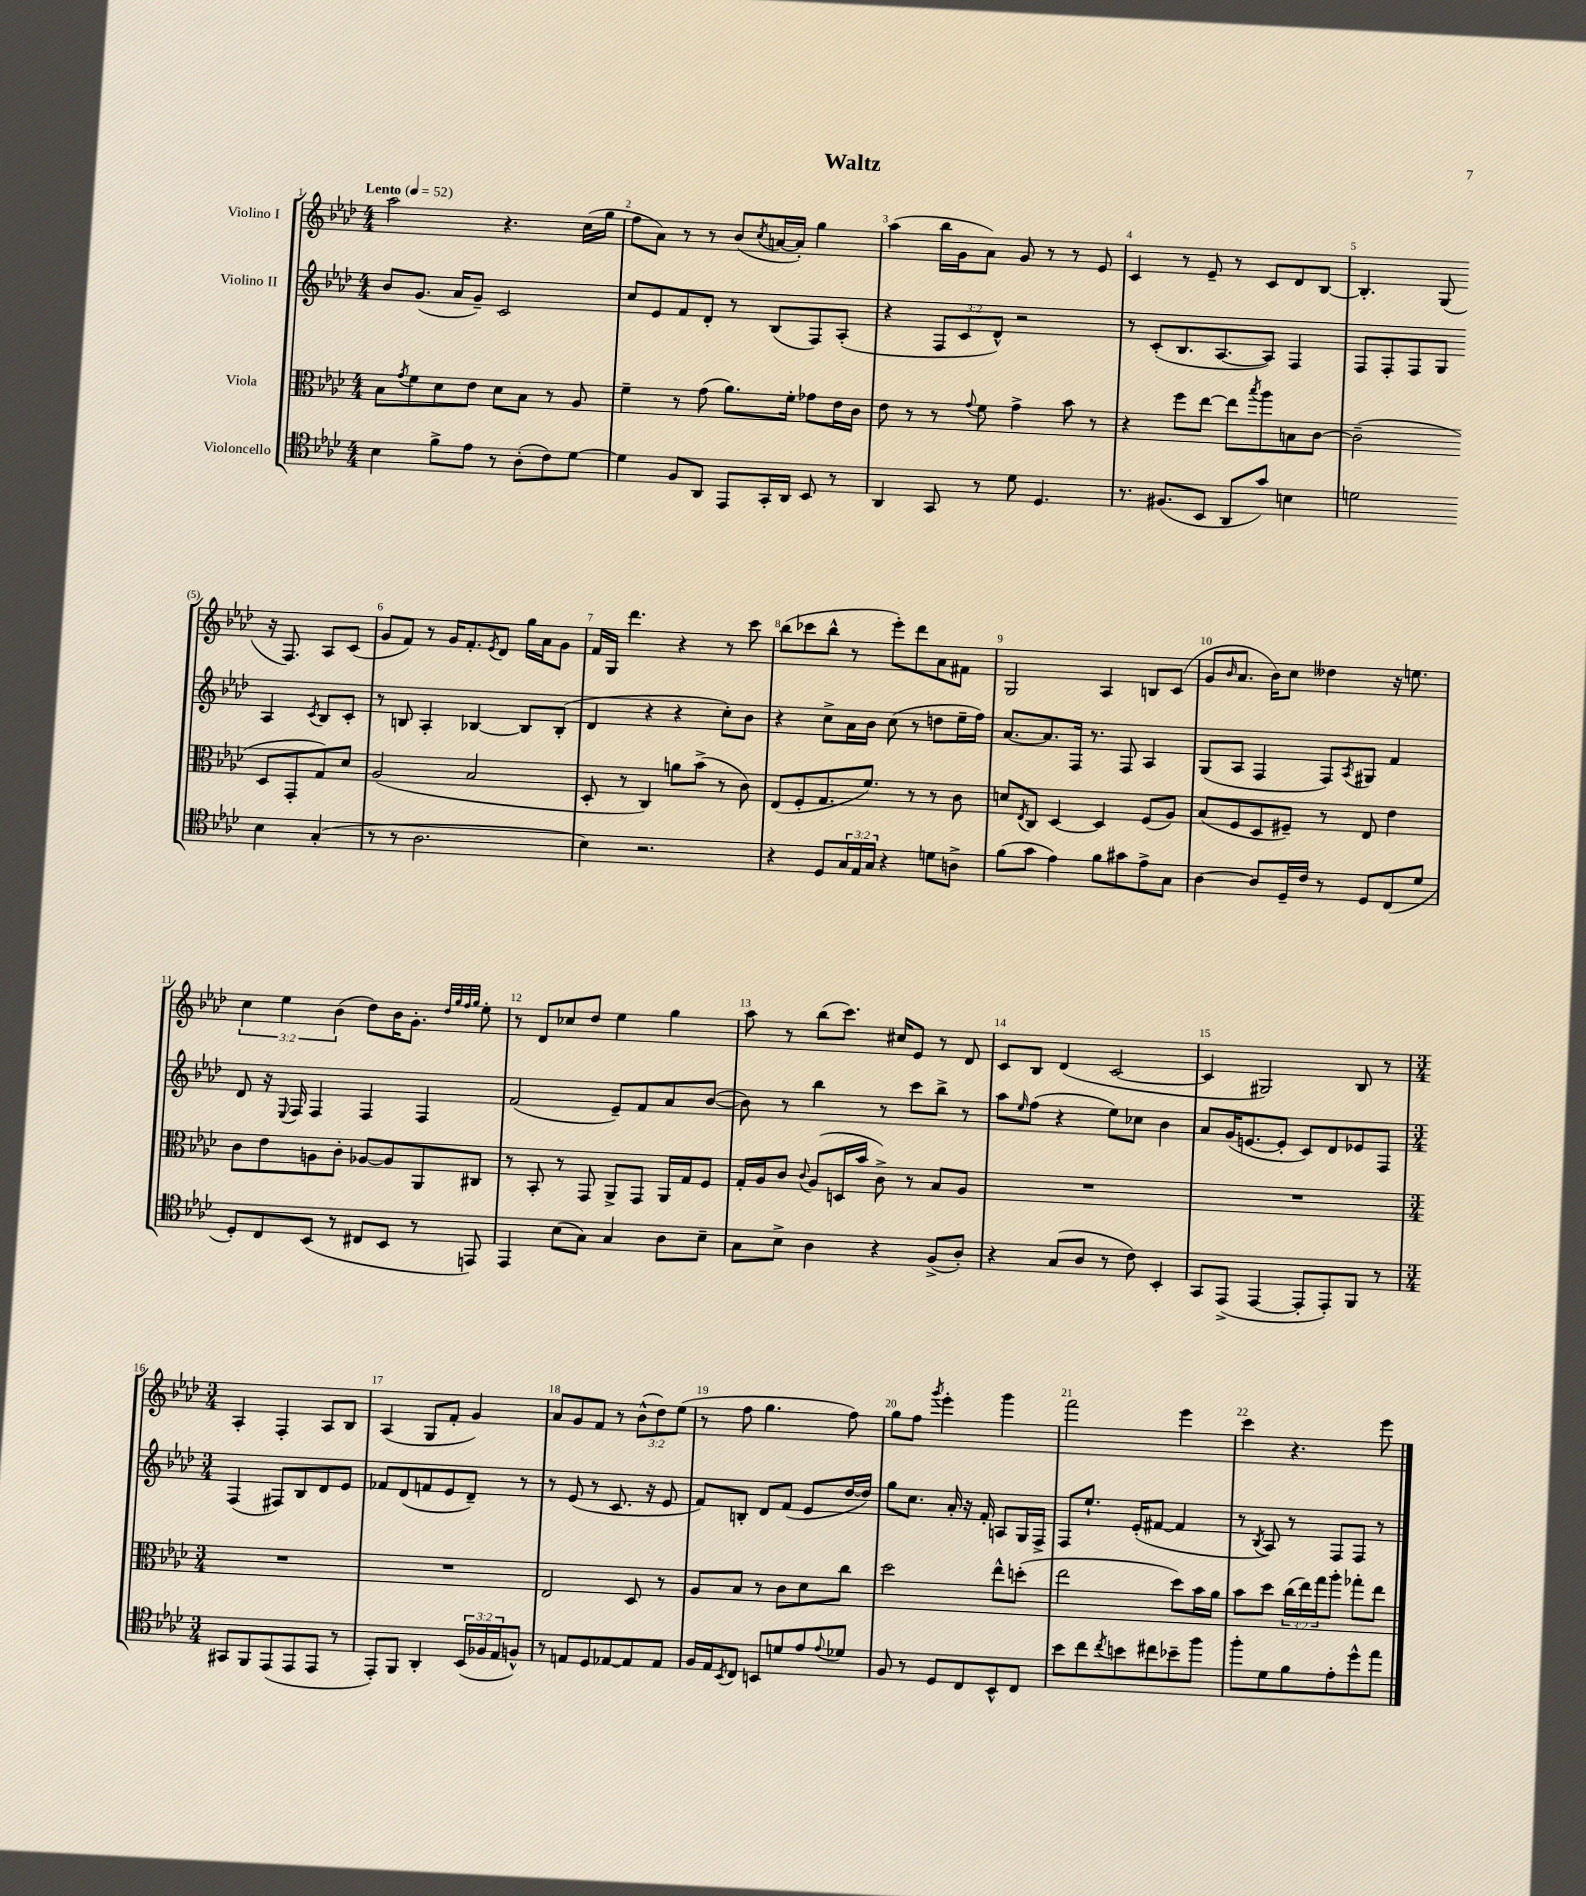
\header { title = "Waltz" }
<<
\new StaffGroup <<
\new Staff = "s0" \with { instrumentName = "Violino I" } {
    \clef treble \key aes \major \numericTimeSignature \time 4/4 \override Staff.TupletNumber.text = #tuplet-number::calc-fraction-text \tempo "Lento" 4 = 52
    aes''2 r4. c''16( g''16 |
    f''8 aes'8) r8 r8 bes'8( \acciaccatura { c''8 } a'16~ a'16-.) g''4 |
    aes''4( bes''16 g'16 aes'8) g'8 r8 r8 ees'8 |
    c'4 r8 ees'8-- r8 c'8 des'8 bes8~ |
    bes4.-. g8( r16 f8.) aes8 c'8( |
    g'8 f'8) r8 g'16 f'8.-. \acciaccatura { ees'8 } des'8 g''16 aes'16 g'8 |
    f'16 g16 des'''4. r4 r8 c'''8 |
    bes''8( ces'''8 bes''8-^ r8 ees'''8-.) des'''8 aes'8 fis'8 |
    g2 aes4 b8 c'8( |
    g'8 \grace { bes'16 } aes'8. bes'16) c''8 deses''4 r16 e''8. |
    \tuplet 3/2 { c''4 ees''4 bes'4( } des''8) bes'16 g'8.-. \grace { des''32 g''32 f''32 g''32 } ees''8-. |
    r8 des'8 ces''8 des''8 ees''4 g''4 |
    aes''8 r8 bes''8( c'''8.) cis''16 ees'8 r8 des'8 |
    c'8 bes8 des'4( c'2~ |
    c'4 gis2) bes8 r8 |
    \numericTimeSignature \time 3/4 aes4-. f4-. aes8 bes8 |
    aes4( g8 f'8-. g'4) |
    aes'8 g'8 f'8 r8 \tuplet 3/2 { bes'8-^( des''8) ees''8( } |
    r8 f''8 g''4. f''8) |
    g''8 f''8 \acciaccatura { g'''8 } ees'''4-. g'''4 |
    f'''2 ees'''4 |
    c'''4 r4. ees'''8 \bar "|." |
}
\new Staff = "s1" \with { instrumentName = "Violino II" } {
    \clef treble \key aes \major \numericTimeSignature \time 4/4 \override Staff.TupletNumber.text = #tuplet-number::calc-fraction-text
    bes'8 g'8.( aes'16 g'8--) c'2 |
    c''8 ees'8 f'8 des'8-. r8 bes8( f8) aes8-.( |
    r4 \tuplet 3/2 { f8 c'8 des'8-^) } r2 |
    r8 c'8-.( bes8. aes8.~ aes8) f4 |
    f8 f8-. f8 g8 aes4 \acciaccatura { c'8 } bes8 c'8-. |
    r8 b8 aes4-. bes4~ bes8 bes8-.( |
    des'4 r4 r4 c''8-.) bes'8 |
    r4 c''8-> aes'16 bes'16 c''8( r8 d''8 ees''16-- f''16) |
    aes'8.~ aes'8. f16 r8. f8 aes4 |
    g8( aes8 f4 f8) \acciaccatura { aes8 } gis8 f'4 |
    des'8 r16 \appoggiatura { ees8 } f16 f4 f4 f4 |
    f'2( ees'8--) f'8 aes'8 bes'8~( |
    bes'8) r8 bes''4 r8 c'''8 bes''8-> r8 |
    aes''8 \grace { ees''16 } f''8( r4 ees''8) ces''8 bes'4 |
    aes'8 g'16( e'8.~ e'8-. c'8) des'8 ees'8 f8 |
    \numericTimeSignature \time 3/4 f4( fis8) bes8 des'8 ees'8 |
    fes'8 des'8( f'8 ees'8 des'8--) r8 |
    r8 ees'8( r8 c'8. r16 ees'8 |
    f'8) b8-. des'8 f'8( ees'8 des''16~ des''16) |
    g''8 c''8. aes'16-. r16 f'16-. a8 g16 f16-> |
    f8 ees''8.-! ees'16-.( fis'8~ fis'4 |
    r8 \acciaccatura { bes8 } aes8) r8 f8 f8 r8 \bar "|." |
}
\new Staff = "s2" \with { instrumentName = "Viola" } {
    \clef alto \key aes \major \numericTimeSignature \time 4/4 \override Staff.TupletNumber.text = #tuplet-number::calc-fraction-text
    bes8 \acciaccatura { g'8 } f'8 des'8 ees'8 des'8 bes8 r8 aes8 |
    f'4-- r8 g'8( aes'8.) f'16-. ges'8 ees'16 c'16 |
    ees'8 r8 r8 \appoggiatura { g'8 } f'8 g'4-> bes'8 r8 |
    r4 f''8 ees''8~ ees''8 \acciaccatura { bes''8 } aes''8 b8 c'8~ |
    c'2--( des8 g,8-. g8) des'8 |
    aes2( bes2 |
    des8-. r8 c4) a'8 bes'8->( r8 c'8) |
    ees8( f8-. g8. f'8.) r8 r8 c'8 |
    d'8 \acciaccatura { ees8 } c8 des4~ des4 f8( aes8) |
    bes8( f8 des8 fis8--) r8 ees8 ees'4 |
    c'8 ees'8 a8 c'8-. aes8~ aes8 aes,8 cis8 |
    r8 bes,8-. r8 g,8 aes,8-> g,8 aes,16 g16 f8 |
    g16-. aes16 c'8 \appoggiatura { c'8 } aes8( d16 bes'16 c'8->) r8 bes8 aes8 |
    R1 |
    R1 |
    \numericTimeSignature \time 3/4 R2. |
    R2. |
    ees2 des8 r8 |
    aes8 bes8 r8 c'8 des'8 c''8 |
    des''2 ees''8-^ d''8-.( |
    ees''2 des''8) bes'16 aes'16 |
    bes'8 des''8 \tuplet 3/2 { c''16( ees''16) g''16 } aes''8-. ges''8-. ees''8 \bar "|." |
}
\new Staff = "s3" \with { instrumentName = "Violoncello" } {
    \clef tenor \key aes \major \numericTimeSignature \time 4/4 \override Staff.TupletNumber.text = #tuplet-number::calc-fraction-text
    bes4 f'8-> ees'8 r8 aes8-.( c'8) des'8~ |
    des'4 f8 aes,8 ees,8 g,16-. aes,16 bes,8 r8 |
    aes,4 g,8 r8 des'8 des4. |
    r8. fis8.( bes,8 aes,8 g'8) b4 |
    d'2 bes4 g4-.( |
    r8 r8 aes2. |
    bes4) r2. |
    r4 des8 \tuplet 3/2 { g16 ees16 g16 } r4 d'8 a8-> |
    f'8( g'8 ees'4) f'8 gis'8 ees'8-> g8 |
    aes4~ aes8 des16-- c'16 r8 des8 c8( des'8 |
    des8-.) c8 bes,8( r8 cis8 bes,8 r8 e,8) |
    ees,4 bes8( g8) g4 aes8 bes8-- |
    g8 bes8-> aes4 r4 f8->( aes8-.) |
    r4 g8( aes8 r8 c'8) bes,4-. |
    g,8 ees,8->( ees,4~ ees,8-. ees,8-.) f,8 r8 |
    \numericTimeSignature \time 3/4 gis,8 f,8 ees,8( ees,8 ees,8 r8 |
    ees,8-.) f,8 aes,4-. \tuplet 3/2 { bes,16( fes16 ees16 } f8-^) |
    r8 e8 des8 ees8~ ees8 ees8 |
    f16 ees16 \acciaccatura { bes,8 } c8 b,8 d'8 ees'8 \appoggiatura { ees'8 } des'8 |
    f8 r8 des8 c8 bes,8-^ c8 |
    bes'8 c''8 \acciaccatura { c''8 } b'8 cis''8 bes'8-- f''8 |
    f''8-. des'8 f'8 ees'8-. des''8-^ ees''8 \bar "|." |
}
>>
>>
\layout { \context { \Score \override BarNumber.break-visibility = ##(#f #t #t) barNumberVisibility = #all-bar-numbers-visible } }
